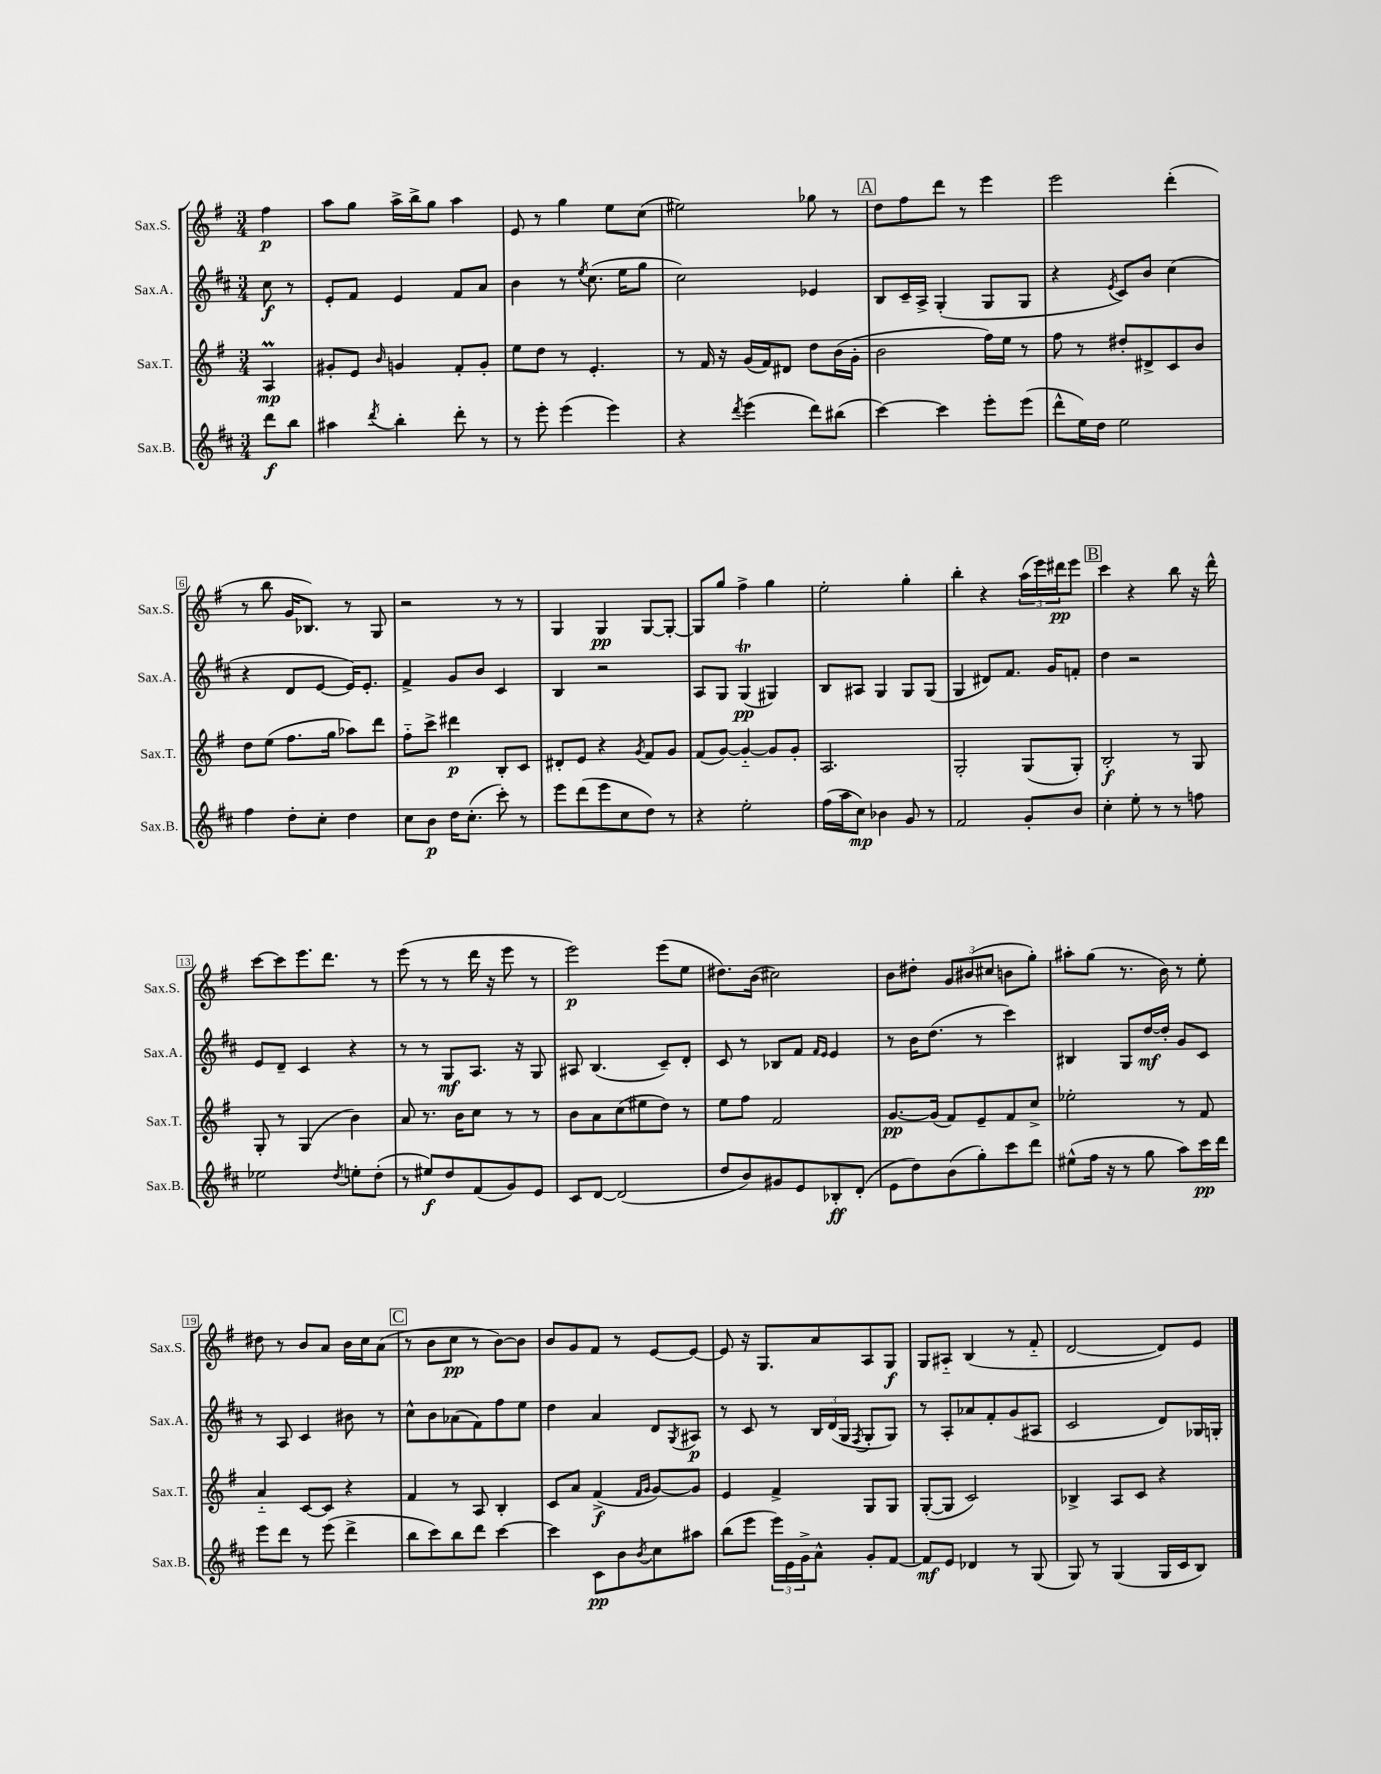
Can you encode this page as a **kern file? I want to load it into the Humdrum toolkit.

**kern	**kern	**kern	**kern
*staff4	*staff3	*staff2	*staff1
*clefG2	*clefG2	*clefG2	*clefG2
*k[f#c#]	*k[f#]	*k[f#c#]	*k[f#]
*M3/4	*M3/4	*M3/4	*M3/4
8ddd	4A	8cc#	4ff#
8bb	.	8r	.
=	=	=	=
4aa#	8g#'	8e'	8aa
.	8e	8f#	8gg
8qddd	16qqb	.	.
4bb'	4g	4e	16aa^
.	.	.	16bb^
.	.	.	8gg
8ddd'	8f#'	8f#	4aa
8r	8g'	8a	.
=	=	=	=
8r	8ee	4b	8e
8eee'	8dd	.	8r
(4eee	8r	8r	4gg
.	.	8qee	.
.	4.e'	(8.cc#	.
4eee)	.	.	8ee
.	.	16ee	.
.	.	8gg	(8cc
=	=	=	=
4r	8r	2cc#)	2ee#)
.	16f#	.	.
.	16r	.	.
8qddd	.	.	.
(4eee	(16g	.	.
.	16f#)	.	.
.	8d#	.	.
8ddd)	8dd	4e-	8gg-
(8bb#	(16b	.	8r
.	16g'	.	.
=	=	=	=
[4ccc#)	2b	8B	8dd
.	.	16c#~	8ff#
.	.	16A^	.
4ccc#]	.	(4G'	8ddd
.	.	.	8r
8eee'	16ff#)	8G	4eee
.	16ee	.	.
(8eee	8r	8G	.
=	=	=	=
8ddd^^	8ff#	4r	2eee
16ee)	8r	.	.
16dd	.	.	.
.	.	8qe	.
2ee	8dd#'	8c#)	.
.	8d#^	8b	.
.	8c	(4cc#	(4ddd'
.	8b	.	.
=	=	=	=
4ff#	8dd	4r	8r
.	(8ee	.	8bb
8dd'	8.ff#	8d	16g
.	.	.	8.B-)
8cc#'	.	[8e	.
.	16gg	.	.
4dd	8aa-)	16e])	8r
.	.	8.e'	.
.	8ddd	.	8G
=	=	=	=
8cc#	8ff#'~	4f#^	2r
8b	8ccc^	.	.
16dd	4ddd#	8g	.
(8.cc#'	.	.	.
.	.	8b	.
8ccc#')	8B'	4c#	8r
8r	8c	.	8r
=	=	=	=
8eee	8d#'	4B	4G
(8ddd	8e	.	.
8eee	4r	2r	4G
8cc#	.	.	.
.	8qg	.	.
8dd)	8f#	.	[8G
8r	8g	.	8G'_
=	=	=	=
4r	(8f#	8A	8G]
.	[8g)	8G	8gg
2ee'	4g'~_	(4G	4ff#^
.	8g]	4G#)	4gg
.	8g'	.	.
=	=	=	=
(16ff#	2.A	8B	2ee'
16aa	.	.	.
8cc#)	.	8A#	.
4b-	.	4G	.
8g	.	8G	4gg'
8r	.	(8G	.
=	=	=	=
2f#	2G'	4G	4bb'
.	.	8d#)	4r
.	.	8.f#	.
8g'	(8G	.	(24aa
.	.	.	24eee)
.	.	16g	.
.	.	.	24ddd#
8b	8G')	8f'	8eee
=	=	=	=
4cc#'	2B'	4dd	4ccc
8ee'	.	2r	4r
8r	.	.	.
8r	8r	.	8bb
8ff	8G	.	16r
.	.	.	16ddd^^
=	=	=	=
2ee-	8G'	8e	[8ccc
.	8r	8d~	8ccc]
.	(4G	4c#	8.eee
.	.	.	8.ddd
8qdd	.	.	.
8ee'	4b)	4r	.
(8dd'	.	.	8r
=	=	=	=
8r	8a	8r	(8eee
8ee#)	8.r	8r	8r
8dd	.	8G	8r
.	16b	.	.
(8f#	8cc	8.A	16ddd
.	.	.	16r
8g)	8r	.	8eee
.	.	16r	.
8e	8r	8G	8r
=	=	=	=
8c#	8b	8A#	2eee)
[8d	8a	(4.B	.
(2d]	(8cc	.	.
.	8ee#	.	.
.	8dd)	8c#~)	(8eee
.	8r	8d'	8ee
=	=	=	=
8dd	8ee	8c#	8.dd#)
8b)	8ff#	8r	.
.	.	.	(16b
8g#	2f#	8B-	2cc#)
8e	.	8f#	.
.	.	16qqf#	.
.	.	16qqe	.
8B-'	.	4e	.
(8d'	.	.	.
=	=	=	=
8e	[8.g	8r	8b
8dd)	.	16b	8dd#'
.	(16g]	(8.dd	.
(8b	8f#)	.	12g
.	.	.	(12b#
8gg')	8e~	8r	.
.	.	.	12cc#
8ccc#	8f#	4ccc#)	8b
8ddd	8cc^	.	8gg')
=	=	=	=
(8ee#^^	2ee-'	4B#	8aa#'
16ff#	.	.	(8gg
16r	.	.	.
8r	.	8G	8.r
8gg	.	[16dd	.
.	.	16dd']	16b)
8aa)	8r	8g	8r
16ccc#	8f#	8c#	8ee'
16ddd	.	.	.
=	=	=	=
8eee	4a'~	8r	8dd#
8ddd	.	8A	8r
8r	[8c	4c#	8b
(8eee	8c]	.	8a
4ddd^	4r	8b#	16b
.	.	.	16cc
.	.	8r	(8a
=	=	=	=
8bb	4f#	8cc#^^	8r
8ccc#)	.	8b	8b
8bb	8r	(8a-	8cc
8ddd	8A	8f#)	8r
[4ccc#	4B'	8ff#	[8b)
.	.	8ee	8b]
=	=	=	=
4ccc#]	8c	4dd	8b
.	8a	.	8g
8c#	(4f#^	4a	8f#
8b	.	.	8r
.	16qqf#	.	.
8qb	16qqg	.	.
8cc#	[8g)	8d	[8e
.	.	8qG	.
8aa#	8g]	8A#	8e_
=	=	=	=
(8bb	4e	8r	8e]
8eee	.	8c#	16r
.	.	.	8.G
24eee)	4f#^	8r	.
24e	.	.	.
24g^	.	.	.
8a^^	.	24B	8a
.	.	(24d	.
.	.	24G	.
.	.	8qF#	.
8g'	8G	8G'	8A
[8f#	8G	8G)	8G
=	=	=	=
8f#]	([8G'	8r	8G
8e	8G]	8A'	8A#'~
4d-	2c)	8a-	(4B
.	.	8f#'	.
8r	.	(8g	8r
(8G	.	8A#	8f#'~
=	=	=	=
8G)	4B-^	2c#	[2d
8r	.	.	.
(4G	8A	.	.
.	8c	.	.
16G	4r	8d)	8d])
16c#	.	.	.
8B)	.	16G-	8e
.	.	16G'	.
==	==	==	==
*-	*-	*-	*-
